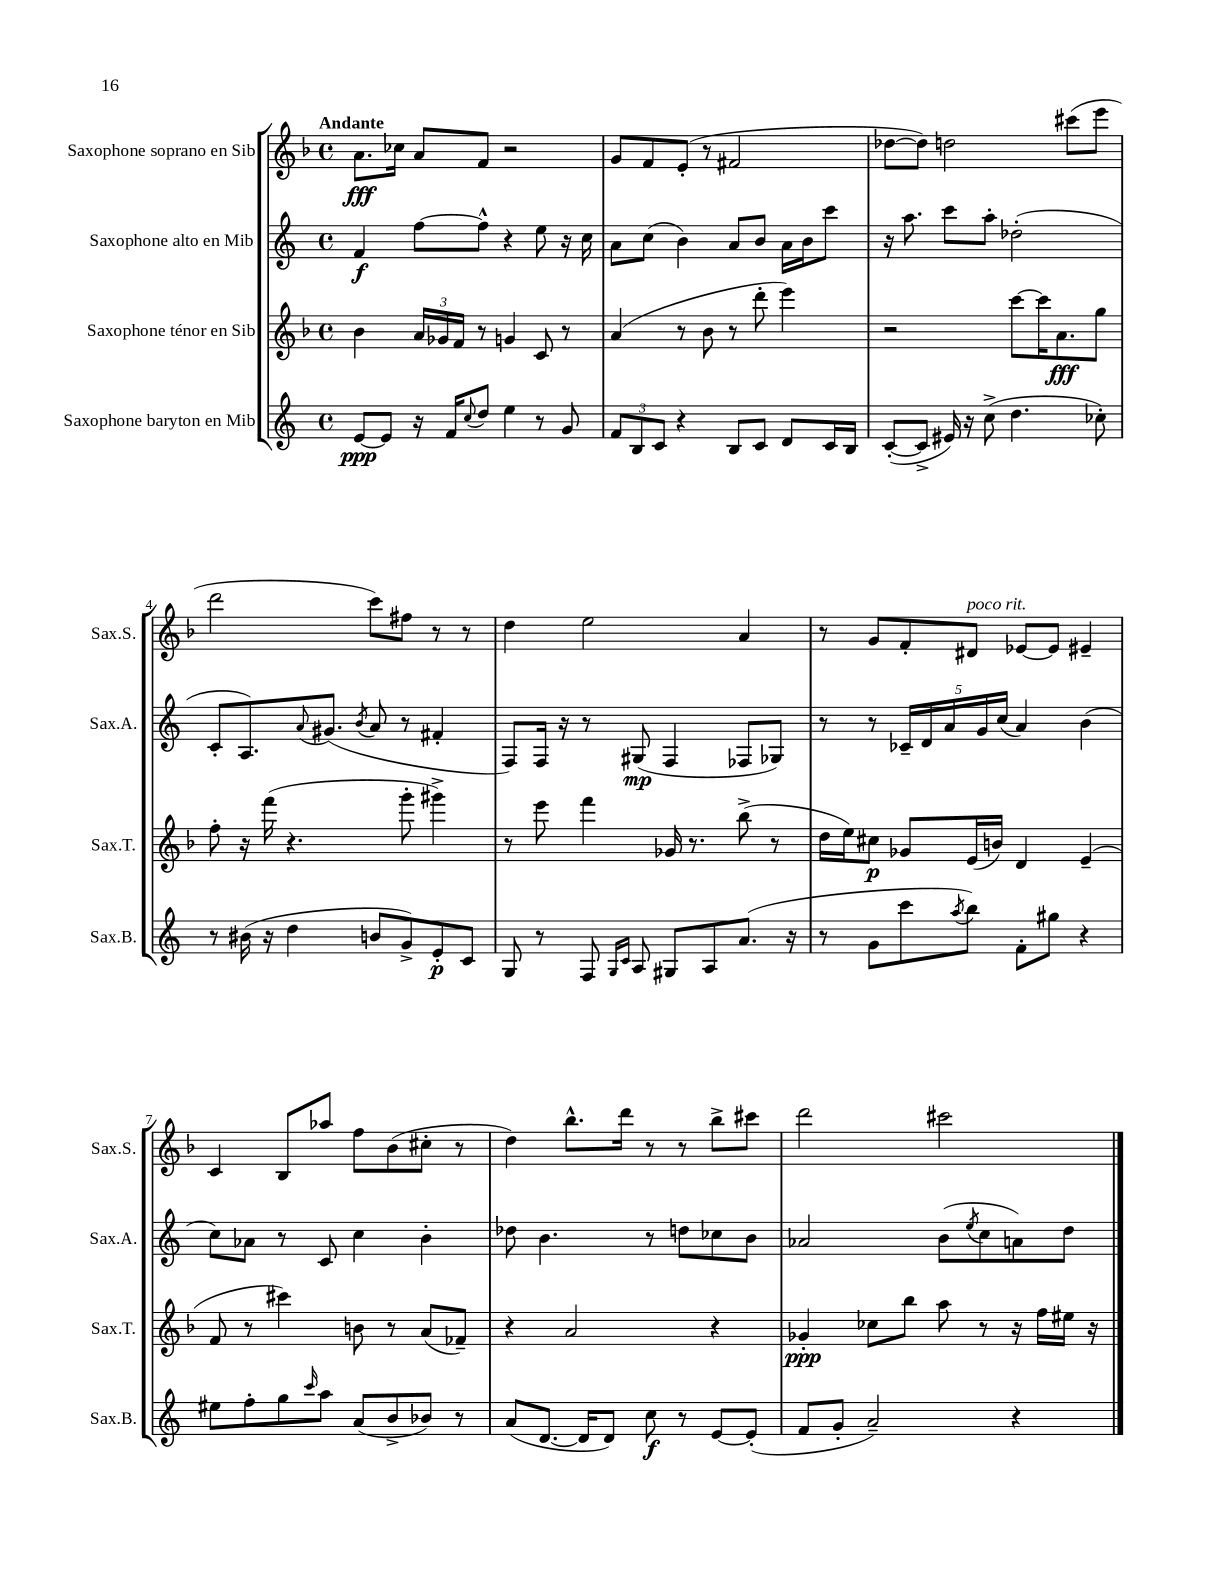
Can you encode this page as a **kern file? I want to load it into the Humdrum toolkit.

**kern	**kern	**kern	**kern
*staff4	*staff3	*staff2	*staff1
*clefG2	*clefG2	*clefG2	*clefG2
*k[]	*k[b-]	*k[]	*k[b-]
*M4/4	*M4/4	*M4/4	*M4/4
*met(c)	*met(c)	*met(c)	*met(c)
[8e/L	4b-\	4f/	8.a\L
8e/]J	.	.	.
.	.	.	16cc-\Jk
16r	24a/LL	[8ff\L	8a/L
.	24g-/	.	.
16f/LK	.	.	.
.	24f/JJ	.	.
8qqcc/	.	.	.
8dd/J	8r	8ff^^\]J	8f/J
4ee\	4g/	4r	2r
8r	8c/	8ee\	.
8g/	8r	16r	.
.	.	16cc\	.
=	=	=	=
12f/L	(4a/	8a\L	8g/L
12B/	.	.	.
.	.	(8cc\J	8f/
12c/J	.	.	.
4r	8r	4b\)	(8e'/J
.	8b-\	.	8r
8B/L	8r	8a/L	2f#/
8c/J	8ddd'\	8b/J	.
8d/L	4eee\)	16a\LL	.
.	.	16b\J	.
16c/L	.	8ccc\J	.
16B/JJ	.	.	.
=	=	=	=
([8c'/L	2r	16r	[8dd-\L
.	.	8.aa\	.
8c^/]J	.	.	8dd-\]J)
16e#/)	.	8ccc\L	2dd\
16r	.	.	.
(8cc^\	.	8aa'\J	.
4.dd\	[8ccc\L	(2dd-'\	.
.	16ccc\]K	.	.
.	8.a\	.	.
.	.	.	(8ccc#\L
8cc-'\)	8gg\J	.	8eee\J
=	=	=	=
8r	8ff'\	8c'/L	2ddd\
(16b#\	16r	8.A/)	.
16r	(16fff\	.	.
4dd\	4.r	.	.
.	.	8qqa/	.
.	.	(8.g#/J	.
.	.	8qb/	.
8b/L	.	8a/	8ccc\L)
8g^/)	8ggg'\	8r	8ff#\J
8e'/	4ggg#^\)	4f#'/	8r
8c/J	.	.	8r
=	=	=	=
8G/	8r	8F/L)	4dd\
8r	8eee\	16F/Jk	.
.	.	16r	.
8F/	4fff\	8r	2ee\
16qqG/LL	.	.	.
16qqc/JJ	.	.	.
8A/	.	(8G#/	.
8G#/L	16g-/	4F/	.
.	8.r	.	.
8A/	.	.	.
(8.a/J	(8bb-^\	8F-/L	4a/
.	8r	8G-/J)	.
16r	.	.	.
=	=	=	=
8r	16dd\LL	8r	8r
.	16ee\J)	.	.
8g\L	8cc#\J	8r	8g/L
8ccc\	8g-/L	20c-~/LL	8f'/
.	.	20d/	.
.	.	20a/	.
8qaa/	.	.	.
8bb\J)	(16e/L	.	8d#/J
.	.	20g/	.
.	16b/JJ)	.	.
.	.	(20cc/JJ	.
8f'\L	4d/	4a/)	[8e-/L
8gg#\J	.	.	8e-/]J
4r	(4e~/	(4b\	4e#~/
=	=	=	=
8ee#\L	8f/	8cc\L)	4c/
8ff'\	8r	8a-\J	.
8gg\	4ccc#\)	8r	8B-/L
16qqccc/	.	.	.
8aa\J	.	8c/	8aa-/J
(8a/L	8b\	4cc\	8ff\L
8b^/	8r	.	(8b-\
8b-/J)	(8a/L	4b'\	8cc#'\J
8r	8f-~/J)	.	8r
=	=	=	=
(8a/L	4r	8dd-\	4dd\)
[8.d/J	.	4.b\	.
.	2a/	.	8.bb-^^\L
16d/]LK	.	.	.
8d/J)	.	.	.
.	.	.	16ddd\Jk
8cc\	.	8r	8r
8r	.	8dd\L	8r
[8e/L	4r	8cc-\	8bb-^\L
(8e'/]J	.	8b\J	8ccc#\J
=	=	=	=
8f/L	4g-'/	2a-/	2ddd\
8g'/J	.	.	.
2a~/)	8cc-\L	.	.
.	8bb-\J	.	.
.	8aa\	(8b\L	2ccc#\
.	.	8qee/	.
.	8r	8cc\	.
4r	16r	8a\)	.
.	16ff\LL	.	.
.	16ee#\JJ	8dd\J	.
.	16r	.	.
==	==	==	==
*-	*-	*-	*-
